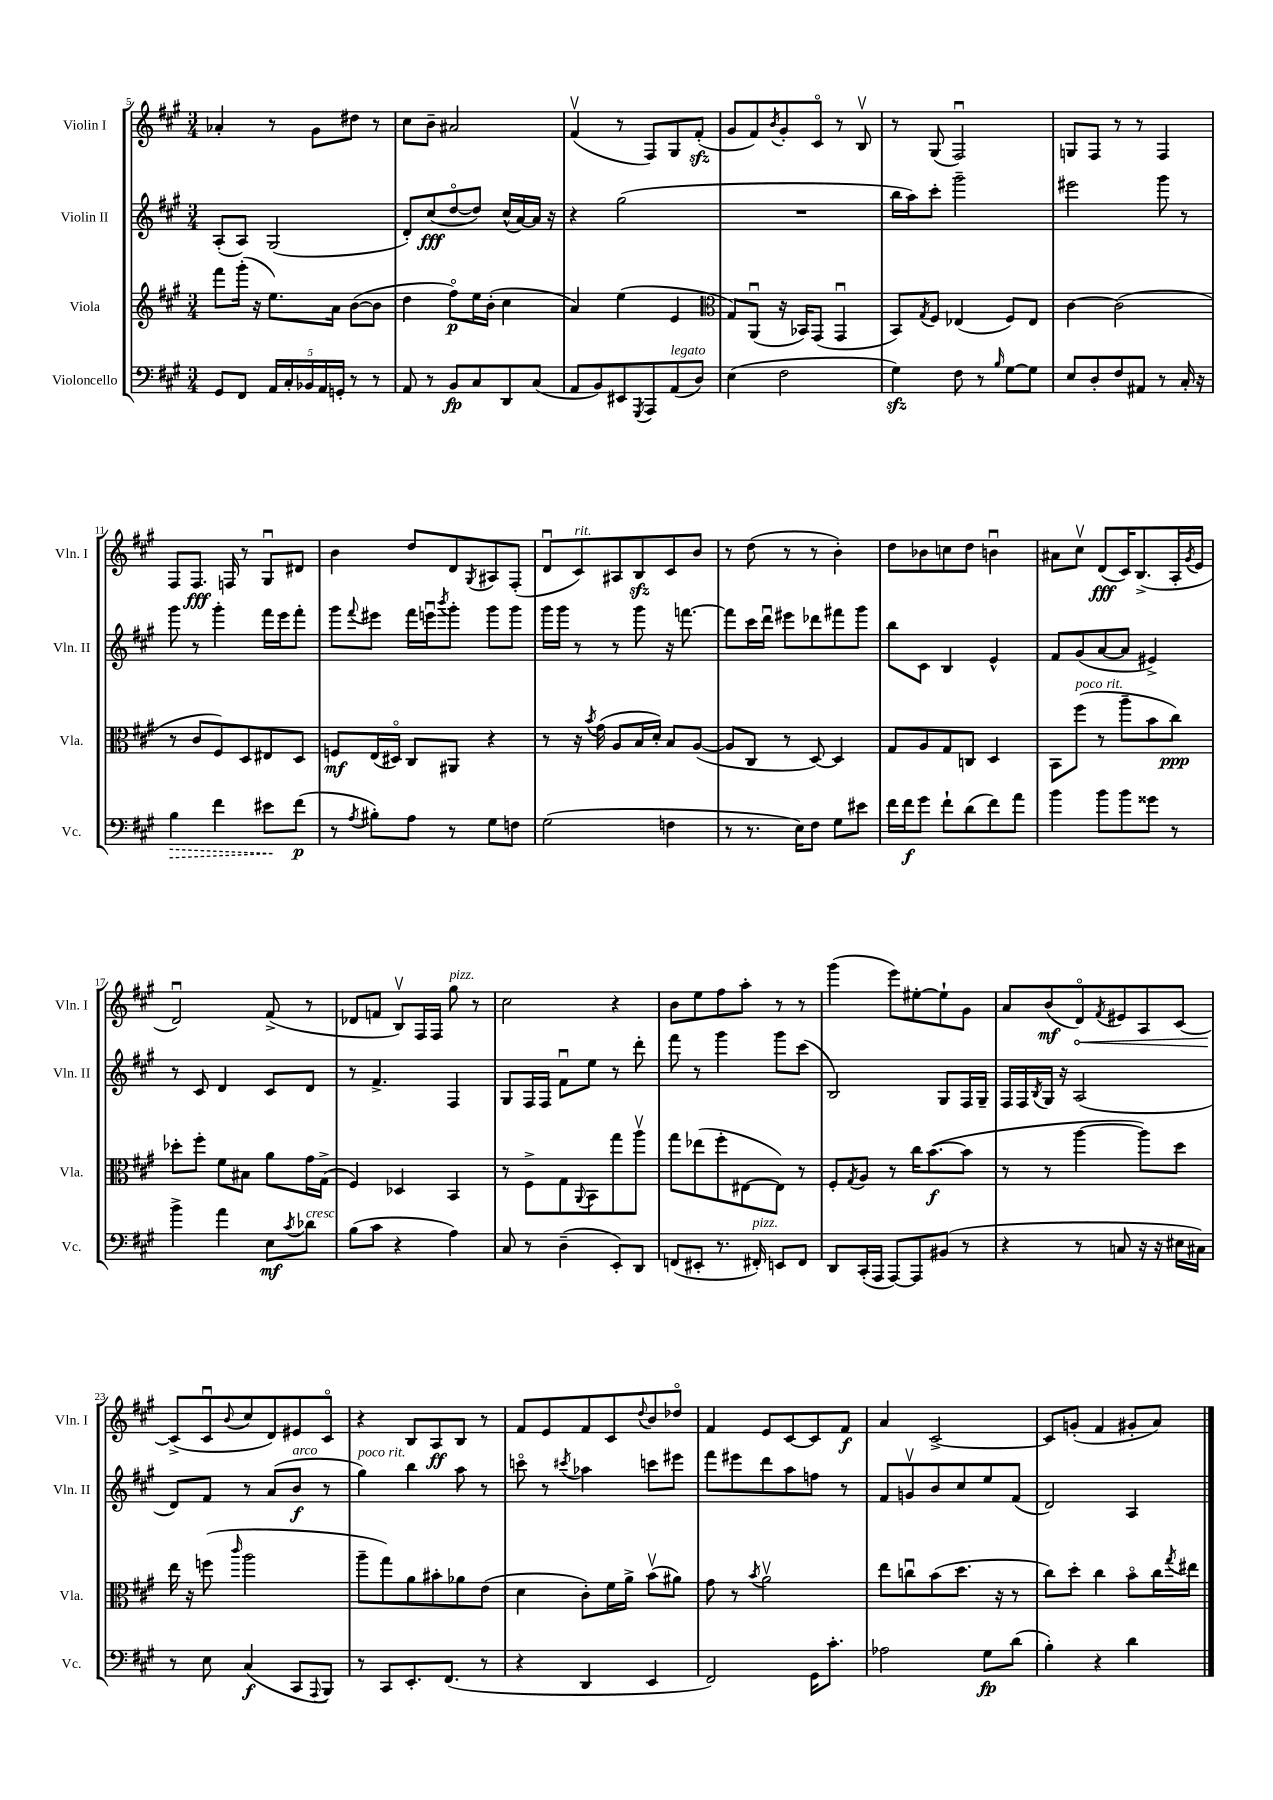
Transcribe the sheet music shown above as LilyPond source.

<<
\new StaffGroup <<
\new Staff = "s0" \with { instrumentName = "Violin I" shortInstrumentName = "Vln. I" } {
    \clef treble \key a \major \numericTimeSignature \time 3/4
    aes'4-. r8 gis'8 dis''8 r8 |
    cis''8 b'8-- ais'2 |
    fis'4\upbow( r8 fis8) gis8 fis'8-.\sfz( |
    gis'8 fis'8) \acciaccatura { b'8 } gis'8-. cis'8\flageolet r8 b8\upbow |
    r8 gis8( fis2\downbow) |
    g8 fis8 r8 r8 fis4 |
    fis8 fis8.\fff f16 r8 gis8\downbow dis'8 |
    b'4 d''8 d'8 \acciaccatura { gis8 } ais8 fis8-.( |
    d'8\downbow cis'8^\markup { \italic "rit." }) ais8 b8\sfz cis'8 b'8 |
    r8 d''8( r8 r8 b'4-.) |
    d''8 bes'8 c''8 d''8 b'4\downbow |
    ais'8 cis''8\upbow d'8\fff( cis'16) b8.->( a16-. \acciaccatura { gis'8 } e'16 |
    d'2\downbow) fis'8->( r8 |
    des'8 f'8 b8\upbow) fis16 fis16 gis''8^\markup { \italic "pizz." } r8 |
    cis''2 r4 |
    b'8 e''8 fis''8 a''8-. r8 r8 |
    gis'''4( e'''8) eis''8~-. eis''8-! gis'8 |
    a'8 b'8\mf( \once \override Hairpin.circled-tip = ##t d'8\flageolet\<) \acciaccatura { fis'8 } eis'8 a8 cis'8~ |
    cis'8->\!( cis'8\downbow \appoggiatura { b'8 } cis''8 d'8) eis'8 cis'8\flageolet |
    r4 b8 a8\ff b8 r8 |
    fis'8 e'8 fis'8 cis'8 \appoggiatura { d''8 } b'8 des''8\flageolet |
    fis'4 e'8 cis'8~ cis'8 fis'8\f |
    a'4 cis'2~-> |
    cis'8 g'8-.( fis'4 gis'8-. a'8) \bar "|." |
}
\new Staff = "s1" \with { instrumentName = "Violin II" shortInstrumentName = "Vln. II" } {
    \clef treble \key a \major \numericTimeSignature \time 3/4
    a8-.( a8) gis2( |
    d'8-.) cis''8\fff( d''8~\flageolet d''8) cis''16-^( a'16~) a'16 r16 |
    r4 gis''2( |
    R2. |
    b''16 a''16) cis'''8-. gis'''2-- |
    eis'''2 gis'''8 r8 |
    gis'''8 r8 gis'''4-. fis'''16 e'''16 fis'''8-. |
    gis'''8 \appoggiatura { fis'''8 } eis'''8 fis'''16 e'''16\downbow \acciaccatura { b'''8 } gis'''8-. gis'''8 gis'''8 |
    gis'''16 gis'''16 r8 r8 gis'''8 r16 f'''8.~ |
    f'''8 cis'''16 d'''16\downbow eis'''8 des'''8 fis'''8 gis'''8 |
    b''8 cis'8 b4 e'4-^ |
    fis'8 gis'8( a'8~ a'8 eis'4->) |
    r8 cis'8 d'4 cis'8 d'8 |
    r8 fis'4.-> fis4 |
    gis8 fis16 fis16 fis'8\downbow e''8 r8 d'''8-. |
    fis'''8 r8 gis'''4 gis'''8 cis'''8( |
    b2) gis8 fis16 gis16-- |
    fis16 fis16 \acciaccatura { b8 } gis16 r16 a2( |
    d'8) fis'8 r8 a'8( b'8\f^\markup { \italic "arco" } r8 |
    gis''4^\markup { \italic "poco rit." }) b''4 a''8 r8 |
    c'''8\flageolet r8 \acciaccatura { cis'''8 } aes''4 c'''8 eis'''8 |
    fis'''8 eis'''8 d'''8 a''8 f''8 r8 |
    fis'8 g'8\upbow b'8 cis''8 e''8 fis'8( |
    d'2) a4 \bar "|." |
}
\new Staff = "s2" \with { instrumentName = "Viola" shortInstrumentName = "Vla." } {
    \clef treble \key a \major \numericTimeSignature \time 3/4
    fis'''8 gis'''16-.( r16 e''8.) a'16 b'8~( b'8 |
    d''4 fis''8\flageolet\p) e''16 b'16-.( cis''4 |
    a'4) e''4( e'4 |
    \clef alto gis8) a,8\downbow( r16 bes,16) gis,8( gis,4\downbow |
    b,8) \acciaccatura { gis8 } fis8 ees4( fis8) ees8 |
    cis'4~ cis'2( |
    r8 cis'8 fis8) d8 eis8 d8 |
    f8\mf e16( dis16\flageolet) cis8 ais,8 r4 |
    r8 r16 \acciaccatura { b'8 } gis'16( a8 b16 d'16-.) b8 a8~( |
    a8 cis8 r8 d8~) d4 |
    gis8 a8 gis8 c8 d4 |
    b,8 fis''8^\markup { \italic "poco rit." }( r8 a''8-- b'8 cis''8\ppp) |
    des''8-. fis''8-. fis'8 bis8 a'8 gis'16 gis16->( |
    fis4) des4 b,4 |
    r8 fis8-> gis8 \appoggiatura { a,8 } b,8 gis''8 a''8\upbow |
    gis''8 ees''8( fis''8-. eis8~ eis8) r8 |
    fis8-. \acciaccatura { gis8 } a8 r8 cis''16 b'8.~\f( b'8 |
    r8 r8 a''4~ a''8) d''8 |
    e''16 r16 f''8( \grace { cis'''16 } a''2 |
    a''8-- gis''8) a'8 bis'8-. aes'8 e'8( |
    d'4 cis'8-.) fis'16 a'16-> b'8\upbow( ais'8) |
    gis'8 r8 \acciaccatura { b'8 } a'2\upbow |
    e''8 c''8\downbow b'8( d''8. r16 r8 |
    cis''8) d''8-. cis''4 b'8\flageolet cis''16 \acciaccatura { gis''8 } eis''16 \bar "|." |
}
\new Staff = "s3" \with { instrumentName = "Violoncello" shortInstrumentName = "Vc." } {
    \clef bass \key a \major \numericTimeSignature \time 3/4
    gis,8 fis,8 \tuplet 5/4 { a,16 cis16-. bes,16 a,16 g,16-. } r8 r8 |
    a,8 r8 b,8\fp cis8 d,8 cis8( |
    a,8 b,8) eis,8 \acciaccatura { gis,,8 } a,,8 a,8^\markup { \italic "legato" }( d8) |
    e4( fis2 |
    gis4\sfz) fis8 r8 \grace { b16 } gis8~ gis8 |
    e8 d8-. fis8 ais,8 r8 cis16-. r16 |
    \once \override Hairpin.style = #'dashed-line b4\> fis'4 eis'8\! fis'8\p( |
    r8 \acciaccatura { a8 } bis8-.) a8 r8 gis8 f8 |
    gis2( f4 |
    r8 r8. e16) fis8 gis8 eis'8 |
    fis'16 fis'16\f gis'8 fis'8-! d'8( fis'8) a'8 |
    b'4 b'8 b'8 gisis'8 r8 |
    b'4-> a'4 e8\mf \acciaccatura { cis'8 } des'8^\markup { \italic "cresc." } |
    b8( cis'8 r4 a4) |
    cis8 r8 d4--( e,8-.) d,8 |
    f,8( eis,8-. r8. fis,16-.^\markup { \italic "pizz." }) e,8 fis,8 |
    d,8 cis,16-.( a,,16 a,,8~) a,,8 bis,8( r8 |
    r4 r8 c8 r16 r16 eis16 cis16) |
    r8 e8 cis4\f( cis,8 \appoggiatura { a,,8 } b,,8) |
    r8 cis,8 e,8.-. fis,8.( r8 |
    r4 d,4 e,4 |
    fis,2) gis,16 cis'8.-. |
    aes2 gis8\fp d'8( |
    b4-.) r4 d'4 \bar "|." |
}
>>
>>
\layout { \context { \Score currentBarNumber = #5 } }
